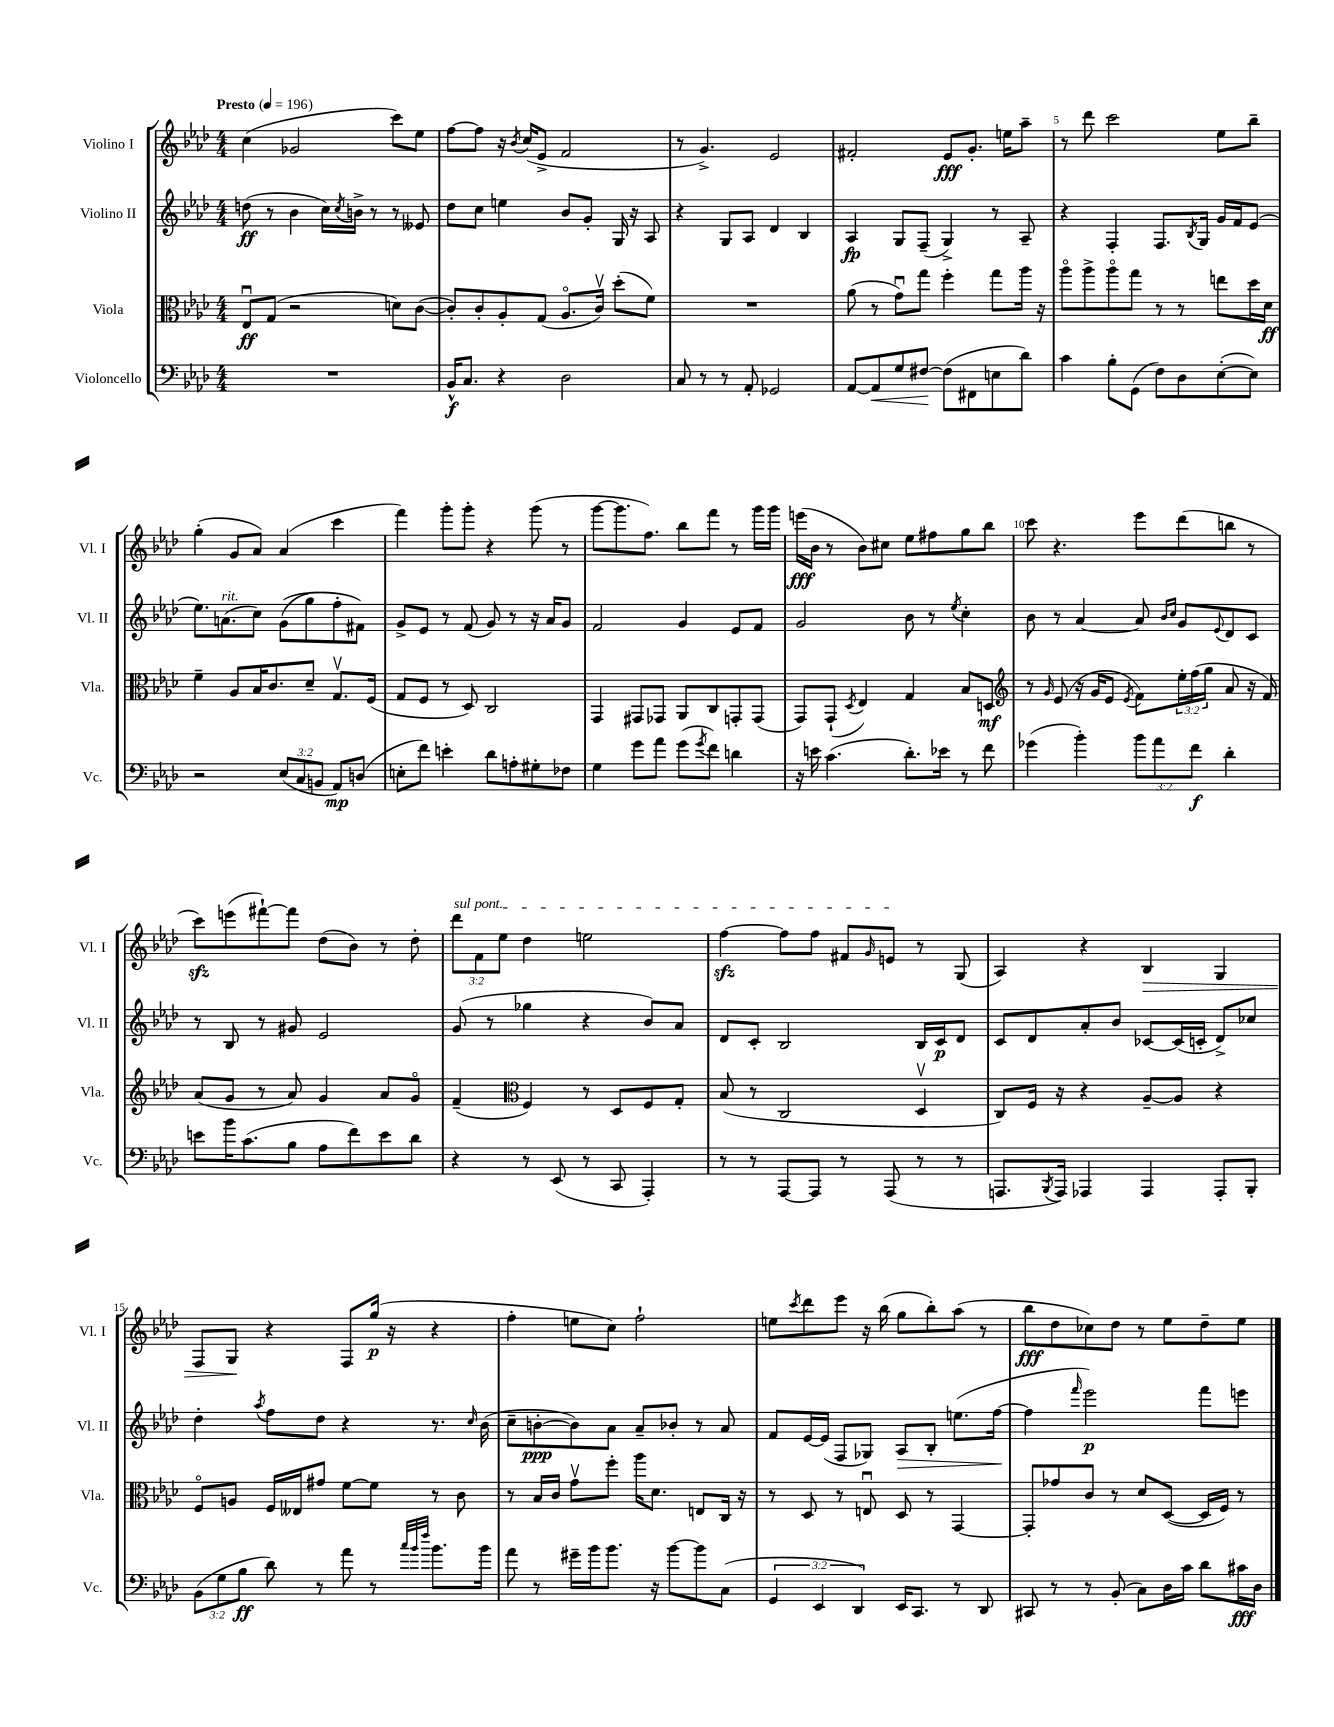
<<
\new StaffGroup <<
\new Staff = "s0" \with { instrumentName = "Violino I" shortInstrumentName = "Vl. I" } {
    \clef treble \key aes \major \numericTimeSignature \time 4/4 \override Staff.TupletNumber.text = #tuplet-number::calc-fraction-text \tempo "Presto" 4 = 196
    c''4( ges'2 c'''8) ees''8 |
    f''8~ f''8 r16 \acciaccatura { bes'8 } c''16( ees'8-> f'2 |
    r8 g'4.->) ees'2 |
    fis'2-. ees'8\fff g'8.-. e''16 aes''8-- |
    r8 des'''8 c'''2 ees''8 bes''8-- |
    g''4-.( g'8 aes'8) aes'4( c'''4 |
    f'''4) g'''8-. g'''8-. r4 g'''8( r8 |
    g'''8~ g'''8. f''8.) bes''8 f'''8 r8 g'''16 g'''16 |
    e'''16\fff( bes'16 r8 bes'8) cis''8 ees''8 fis''8 g''8 bes''8 |
    c'''8 r4. ees'''8 des'''8( b''8 r8 |
    c'''8\sfz) e'''8( fis'''8~-!) fis'''8 des''8( bes'8) r8 des''8-. |
    \tuplet 3/2 { \once \override TextSpanner.bound-details.left.text = \markup { \italic "sul pont." } des'''8\startTextSpan f'8 ees''8 } des''4 e''2 |
    f''4~\sfz f''8 f''8 fis'8 \grace { g'16 } e'8\stopTextSpan r8 g8( |
    aes4) r4 bes4\> g4 |
    f8 g8\! r4 f8 g''16\p( r16 r4 |
    f''4-. e''8 c''8) f''2-! |
    e''8 \acciaccatura { c'''8 } des'''8 ees'''8 r16 bes''16( g''8 bes''8-.) aes''8( r8 |
    bes''8\fff des''8 ces''8) des''8 r8 ees''8 des''8-- ees''8 \bar "|." |
}
\new Staff = "s1" \with { instrumentName = "Violino II" shortInstrumentName = "Vl. II" } {
    \clef treble \key aes \major \numericTimeSignature \time 4/4
    d''8\ff( r8 bes'4 c''16) \acciaccatura { c''8 } b'16-> r8 r8 eeses'8 |
    des''8 c''8 e''4 bes'8 g'8-. g16 r16 aes8 |
    r4 g8 aes8 des'4 bes4 |
    aes4\fp g8 f8--( g4->) r8 aes8-- |
    r4 f4-. f8. \acciaccatura { bes8 } g16 g'16 f'16 ees'8( |
    ees''8.) a'8.^\markup { \italic "rit." }( c''8) g'8(\( g''8) f''8-. fis'8\) |
    g'8-> ees'8 r8 f'8( g'8) r8 r16 aes'16 g'8 |
    f'2 g'4 ees'8 f'8 |
    g'2 bes'8 r8 \acciaccatura { ees''8 } c''4-. |
    bes'8 r8 aes'4~ aes'8 \grace { bes'16 c''16 } g'8 \appoggiatura { ees'8 } des'8 c'8 |
    r8 bes8 r8 gis'8 ees'2 |
    g'8( r8 ges''4 r4 bes'8) aes'8 |
    des'8 c'8-. bes2 bes16 c'16\p des'8 |
    c'8 des'8 aes'8-. bes'8 ces'8~ ces'16( c'16-. des'8->) ces''8 |
    des''4-. \acciaccatura { aes''8 } f''8 des''8 r4 r8. \grace { c''16 } bes'16( |
    c''8-- b'8~-.\ppp b'8) aes'8 aes'8-- bes'8-. r8 aes'8 |
    f'8 ees'16~ ees'16( f8 ges8) aes8\> bes8-. e''8.( f''16~\! |
    f''4 \grace { f'''16 } ees'''2\p) f'''8 e'''8 \bar "|." |
}
\new Staff = "s2" \with { instrumentName = "Viola" shortInstrumentName = "Vla." } {
    \clef alto \key aes \major \numericTimeSignature \time 4/4 \override Staff.TupletNumber.text = #tuplet-number::calc-fraction-text
    ees8\downbow\ff g8( r2 d'8) c'8~( |
    c'8-.) c'8-. aes8-. g8( aes8.\flageolet c'16\upbow) des''8-.( f'8) |
    R1 |
    aes'8( r8 g'8\downbow) g''8 f''4-. g''8 aes''16 r16 |
    aes''8\flageolet aes''8-> aes''8\flageolet g''8 r8 r8 e''8 des''16 des'16\ff |
    f'4-- aes8 bes16 c'8. des'8-- g8.\upbow f16( |
    g8 f8 r8 des8) c2 |
    g,4 gis,8 ges,8 aes,8 c8 g,8-. g,8( |
    g,8) g,8-!( \acciaccatura { des8 } ees4) g4 bes8 d8\mf |
    \clef treble r8 \grace { g'16 } ees'8( r16 g'16 ees'8 \acciaccatura { ees'8 } f'8) \tuplet 3/2 { ees''16-. f''16( g''16 } aes'8 r16 f'16) |
    aes'8( g'8 r8 aes'8) g'4 aes'8 g'8\flageolet |
    f'4--( \clef alto f4) r8 des8 f8 g8-. |
    bes8( r8 c2 des4\upbow |
    c8) f16 r16 r4 aes8~-- aes8 r4 |
    f8\flageolet a8 f16 eeses16 gis'8 f'8~ f'8 r8 c'8 |
    r8 bes16 c'16 g'8\upbow f''8-. aes''16 des'8. e8 c16 r16 |
    r8 des8 r8 e8\downbow des8 r8 g,4~ |
    g,8-. ges'8 c'8 r8 des'8 des8~( des16 f16) r8 \bar "|." |
}
\new Staff = "s3" \with { instrumentName = "Violoncello" shortInstrumentName = "Vc." } {
    \clef bass \key aes \major \numericTimeSignature \time 4/4 \override Staff.TupletNumber.text = #tuplet-number::calc-fraction-text
    R1 |
    bes,16-^\f c8. r4 des2 |
    c8 r8 r8 aes,8-. ges,2 |
    aes,8~ aes,8\< g8 fis8~\! fis8( fis,8 e8 des'8) |
    c'4 bes8-. g,8( f8) des8 ees8~-.( ees8) |
    r2 \tuplet 3/2 { ees8( c8 b,8 } aes,8\mp) d8( |
    e8-. f'8) e'4-. des'8 a8-. gis8-. fes8 |
    g4 g'8 aes'8 g'8( \acciaccatura { g'8 } f'8) d'4 |
    r16 e'16 c'4.( des'8.-.) ees'16 r8 f'8 |
    ges'4( bes'4-.) \tuplet 3/2 { bes'8 aes'8 f'8\f } des'4-. |
    e'8 bes'16 c'8.( bes8 aes8 f'8) e'8 des'8 |
    r4 r8 ees,8( r8 c,8 aes,,4-.) |
    r8 r8 aes,,8~ aes,,8 r8 aes,,8( r8 r8 |
    a,,8. \acciaccatura { bes,,8 } a,,16) aes,,4 aes,,4 aes,,8-. bes,,8-. |
    \tuplet 3/2 { bes,8( g8 bes8\ff } des'8) r8 aes'8 r8 \grace { c''32 bes'32 f''32 } bes'8. bes'16 |
    aes'8 r8 gis'16-- bes'16 bes'8. r16 bes'8~ bes'8 c8( |
    \tuplet 3/2 { g,4 ees,4 des,4) } ees,16 c,8. r8 des,8 |
    cis,8 r8 r8 bes,8-.( c8) des16 c'16 des'8 cis'16\fff des16 \bar "|." |
}
>>
>>
\layout { \context { \Score \override BarNumber.break-visibility = ##(#f #t #t) barNumberVisibility = #(every-nth-bar-number-visible 5) } }
